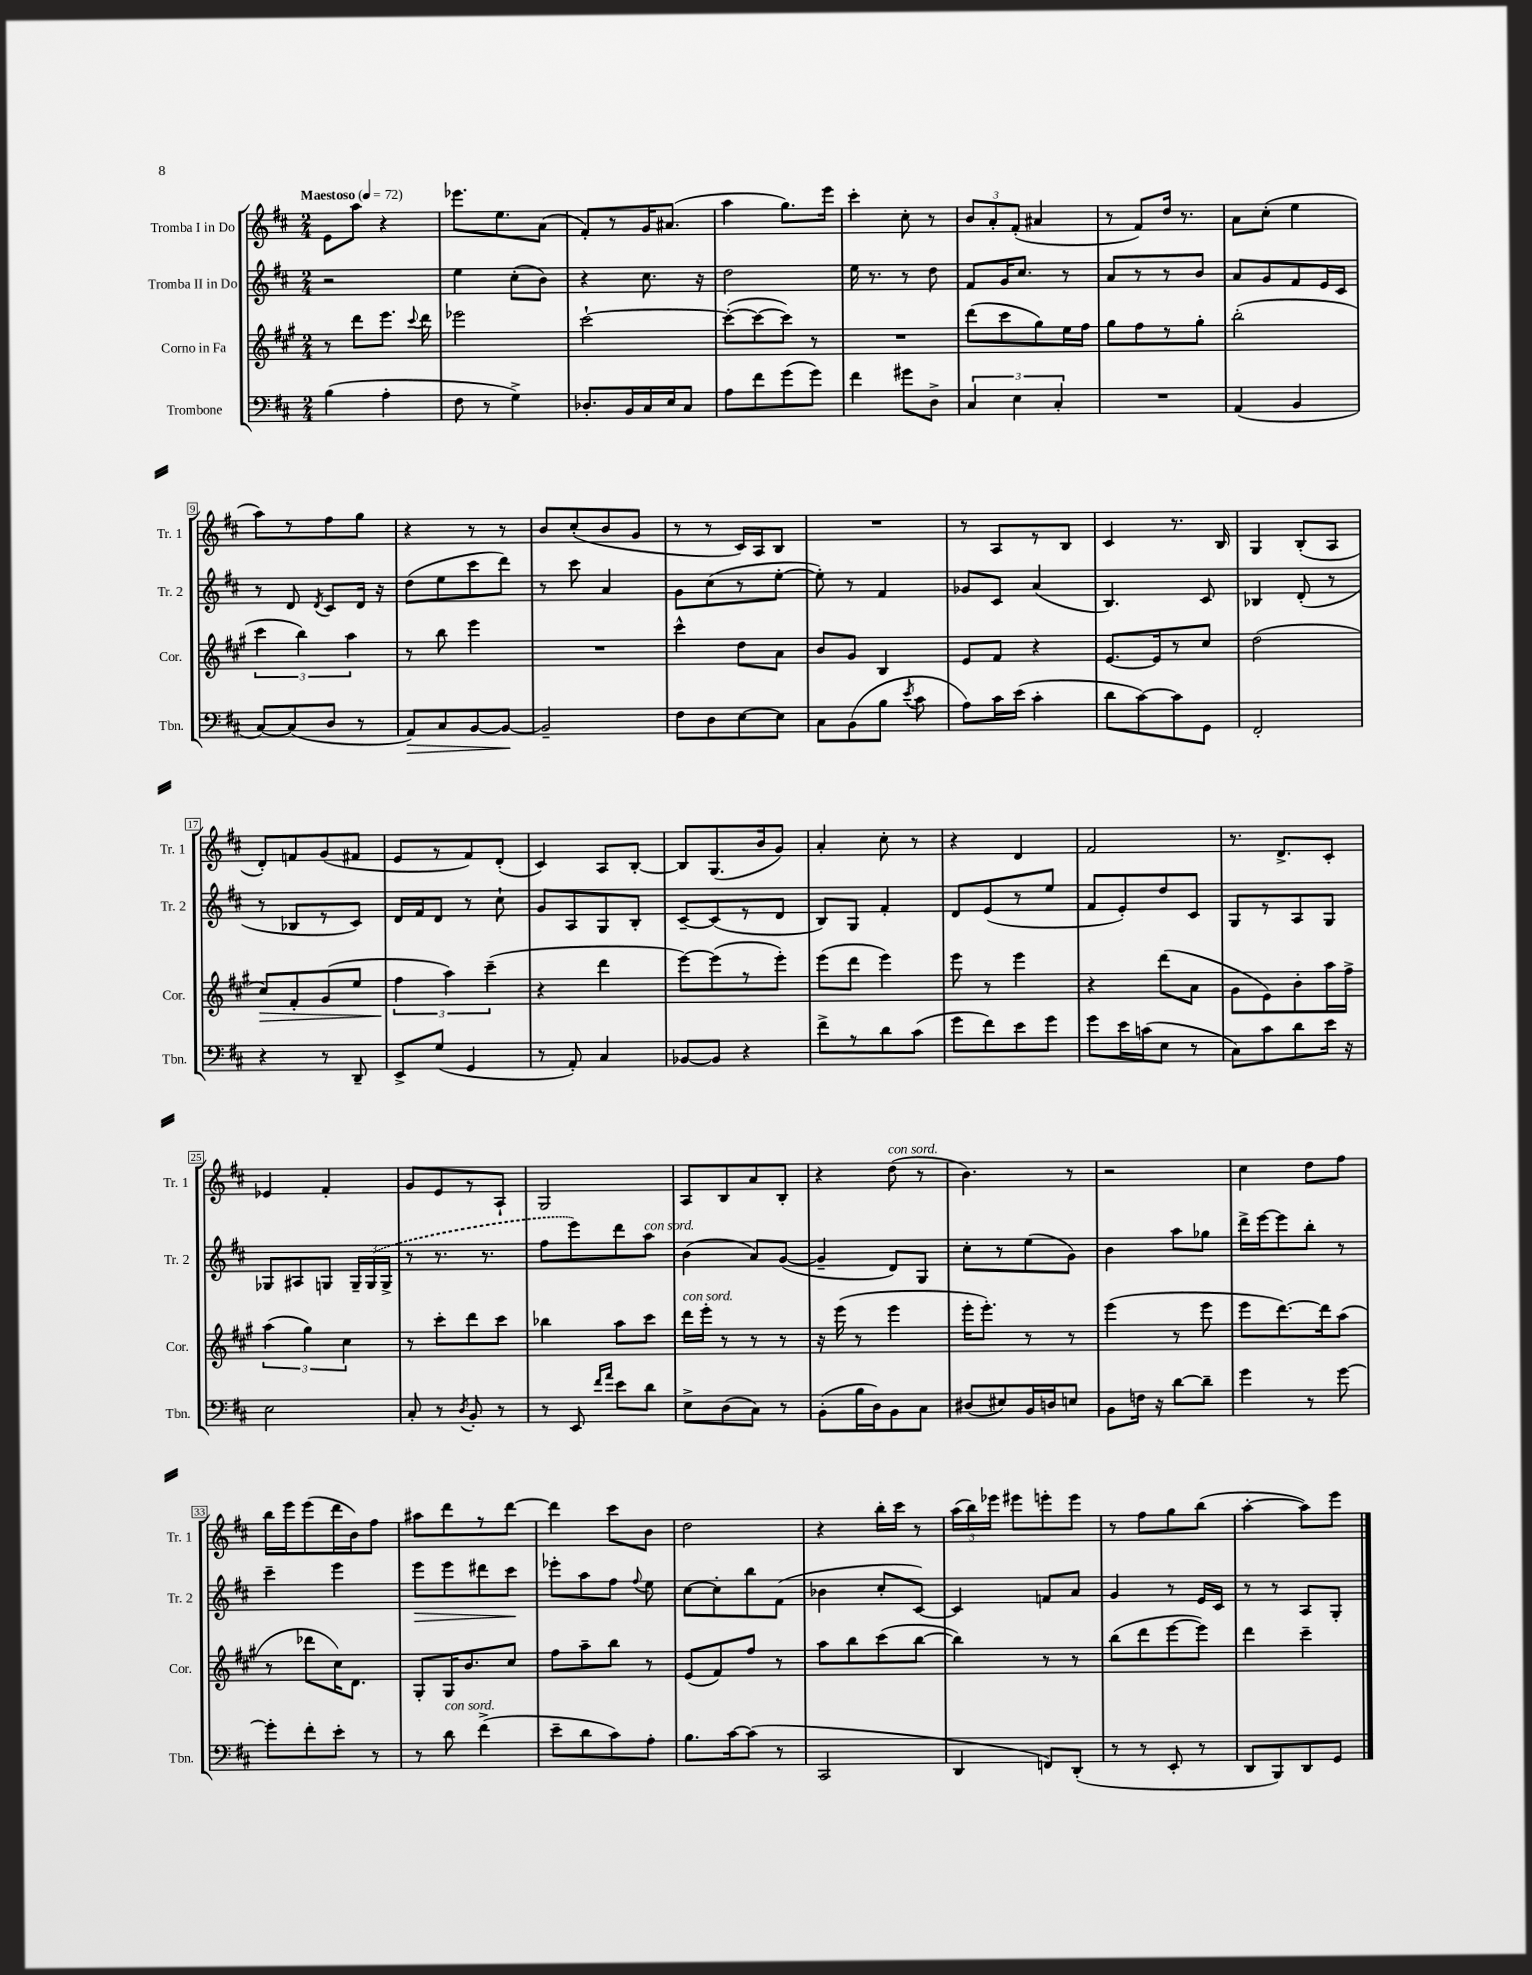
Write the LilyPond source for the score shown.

<<
\new StaffGroup <<
\new Staff = "s0" \with { instrumentName = "Tromba I in Do" shortInstrumentName = "Tr. 1" } {
    \clef treble \key d \major \numericTimeSignature \time 2/4 \tempo "Maestoso" 4 = 72
    \autoBeamOff e'8[ a''8] r4 |
    ees'''8.[ e''8. a'8]( |
    fis'8[-.) r8 g'16 ais'8.]( |
    a''4 g''8.[) e'''16] |
    cis'''4-. cis''8-. r8 |
    \tuplet 3/2 { b'8[ a'8-. fis'8]-.( } ais'4 |
    r8 fis'8[) d''16] r8. |
    a'8[ cis''8]-.( e''4 |
    a''8[) r8 fis''8 g''8] |
    r4 r8 r8 |
    b'8[ cis''8-.( b'8 g'8] |
    r8 r8 cis'16[) a16 b8] |
    R2 |
    r8 a8[ r8 b8] |
    cis'4 r8. b16 |
    g4 b8[-.( a8] |
    d'8[-.) f'8 g'8( fis'8] |
    e'8[ r8 fis'8) d'8]-.( |
    cis'4) a8[ b8]~-. |
    b8[ g8.( b'16 g'8]) |
    a'4-. cis''8-. r8 |
    r4 d'4 |
    fis'2 |
    r8. d'8.[-> cis'8]-. |
    ees'4 fis'4-. |
    g'8[ e'8 r8 a8]-! |
    g2 |
    a8[ b8 a'8 b8]-. |
    r4 d''8^\markup { \italic "con sord." }( r8 |
    b'4.) r8 |
    r2 |
    cis''4 d''8[ fis''8] |
    b''16[ e'''16 e'''8( d'''16 b'16) fis''8] |
    ais''8[ d'''8 r8 d'''8]~ |
    d'''4 cis'''8[ b'8] |
    d''2 |
    r4 b''16[-. cis'''16] r8 |
    \tuplet 3/2 { a''16[( b''16) ees'''16] } eis'''8[ e'''8-. e'''8] |
    r8 fis''8[ g''8 b''8]( |
    a''4~-. a''8[) e'''8] \bar "|." |
}
\new Staff = "s1" \with { instrumentName = "Tromba II in Do" shortInstrumentName = "Tr. 2" } {
    \clef treble \key d \major \numericTimeSignature \time 2/4
    \autoBeamOff r2 |
    e''4 cis''8[-.( b'8]) |
    r4 cis''8. r16 |
    d''2 |
    e''16 r8. r8 d''8 |
    fis'8[ g'16 cis''8.] r8 |
    a'8[ r8 r8 b'8] |
    a'8[ g'8 fis'8 e'16 cis'16] |
    r8 d'8 \acciaccatura { d'8 } cis'8[ d'16] r16 |
    d''8[( e''8 cis'''8 d'''8]) |
    r8 cis'''8 a'4 |
    g'8[ cis''8( r8 e''8]~-. |
    e''8-.) r8 fis'4 |
    ges'8[ cis'8] a'4( |
    b4.) cis'8 |
    bes4 d'8-.( r8 |
    r8 bes8[ r8 cis'8]) |
    d'16[ fis'16 d'8] r8 cis''8-! |
    g'8[ a8 g8 b8]-. |
    cis'8[~-- cis'8( r8 d'8] |
    b8[) g8] fis'4-. |
    d'8[ e'8( r8 e''8] |
    fis'8[ e'8-.) d''8 cis'8] |
    g8[ r8 a8 g8] |
    ges8[ ais8 g8] \tuplet 3/2 { g16[-- \once \slurDashed g16( g16]-> } |
    r8 r8. r8. |
    fis''8[ e'''8) d'''8 a''8]^\markup { \italic "con sord." } |
    b'4( a'8[) g'8]~( |
    g'4-- d'8[) g8] |
    cis''8[-. r8 e''8( g'8]) |
    b'4 a''8[ ges''8] |
    d'''16[-> e'''16~ e'''8 b''8]-. r8 |
    cis'''4-- e'''4 |
    e'''8[\> e'''8 dis'''8 cis'''8]\! |
    ees'''8[-. a''8 fis''8] \appoggiatura { fis''8 } e''8 |
    cis''8[~ cis''8-. b''8 fis'8]( |
    bes'4 cis''8[-. cis'8]~) |
    cis'4 f'8[ a'8] |
    g'4 r8 e'16[ cis'16] |
    r8 r8 a8[ g8]-. \bar "|." |
}
\new Staff = "s2" \with { instrumentName = "Corno in Fa" shortInstrumentName = "Cor." } {
    \clef treble \key a \major \numericTimeSignature \time 2/4
    \autoBeamOff r8 d'''8[ e'''8.] \appoggiatura { cis'''8 } d'''16 |
    ees'''2 |
    cis'''2~-! |
    cis'''8[~-.( cis'''8~ cis'''8]) r8 |
    R2 |
    d'''8[( cis'''8 gis''8) e''16 fis''16] |
    gis''8[ fis''8 r8 gis''8]-. |
    b''2-.( |
    \tuplet 3/2 { cis'''4 b''4) a''4 } |
    r8 b''8 e'''4 |
    R2 |
    cis'''4-^ d''8[ a'8] |
    b'8[ gis'8] b4 |
    e'8[ fis'8] r4 |
    e'8.[~ e'16 r8 cis''8] |
    d''2( |
    cis''8[\>) fis'8-. gis'8( e''8] |
    \tuplet 3/2 { fis''4\! a''4) cis'''4--( } |
    r4 d'''4 |
    e'''8[~) e'''8( r8 e'''8]-.) |
    e'''8[( d'''8] e'''4) |
    e'''8 r8 e'''4 |
    r4 d'''8[( a'8] |
    gis'8[ e'8) b'8-. a''16 fis''16]-> |
    \tuplet 3/2 { a''4( gis''4) cis''4 } |
    r8 cis'''8[-. d'''8 cis'''8] |
    bes''4 a''8[ cis'''8] |
    d'''16[^\markup { \italic "con sord." } e'''16]-. r8 r8 r8 |
    r16 e'''16( r8 e'''4 |
    e'''16[-. e'''8.]-.) r8 r8 |
    e'''4( r8 e'''8 |
    e'''8[ d'''8.~) d'''16 a''8]( |
    r8 des'''8[ cis''16) d'8.] |
    gis8[-. gis16 b'8. cis''8] |
    fis''8[ a''8-- b''8] r8 |
    e'8[( fis'8) fis''8] r8 |
    a''8[ b''8 cis'''8( b''8]~ |
    b''4) r8 r8 |
    b''8[( d'''8 e'''8~ e'''8]) |
    d'''4 cis'''4-- \bar "|." |
}
\new Staff = "s3" \with { instrumentName = "Trombone" shortInstrumentName = "Tbn." } {
    \clef bass \key d \major \numericTimeSignature \time 2/4
    \autoBeamOff b4( a4-. |
    fis8 r8 g4->) |
    des8.[-. b,16 cis16 e16 cis8] |
    a8[ fis'8 g'8( g'8]) |
    fis'4 gis'8[ d8]-> |
    \tuplet 3/2 { cis4 e4 cis4-. } |
    R2 |
    a,4( b,4 |
    cis8[~) cis8( d8] r8 |
    a,8[\>) cis8 b,8~ b,8]~\! |
    b,2-- |
    fis8[ d8 e8~ e8] |
    cis8[ b,8( b8] \acciaccatura { e'8 } cis'8 |
    a8[) cis'16 e'16]( cis'4-. |
    d'8[ cis'8~) cis'8 g,8] |
    fis,2-. |
    r4 r8 d,8-- |
    e,8[-> g8]( g,4 |
    r8 a,8-.) cis4 |
    bes,8[~ bes,8] r4 |
    fis'8[-> r8 d'8 cis'8]( |
    g'8[ fis'8) e'8 g'8] |
    g'8[ e'16 c'16( e8] r8 |
    cis8[) cis'8 d'8 e'16] r16 |
    e2 |
    cis8-. r8 \acciaccatura { d8 } b,8-. r8 |
    r8 e,8 \grace { fis'16[ a'16] } e'8[ d'8] |
    e8[-> d8( cis8]) r8 |
    b,8[-.( b16 d16) b,8 cis8] |
    dis8[( eis8) b,16 d16 e8] |
    b,8[ f16] r16 d'8[~ d'8]-- |
    g'4 r8 g'8~ |
    g'8[-. fis'8-. e'8]-. r8 |
    r8 d'8^\markup { \italic "con sord." } fis'4->( |
    e'8[-- d'8 cis'8) a8]-. |
    b8.[ cis'16~ cis'8]( r8 |
    cis,2 |
    d,4 f,8[) d,8]-.( |
    r8 r8 e,8-. r8 |
    d,8[ b,,8) d,8 g,8] \bar "|." |
}
>>
>>
\layout { \context { \Score \override BarNumber.stencil = #(make-stencil-boxer 0.1 0.3 ly:text-interface::print) } }
